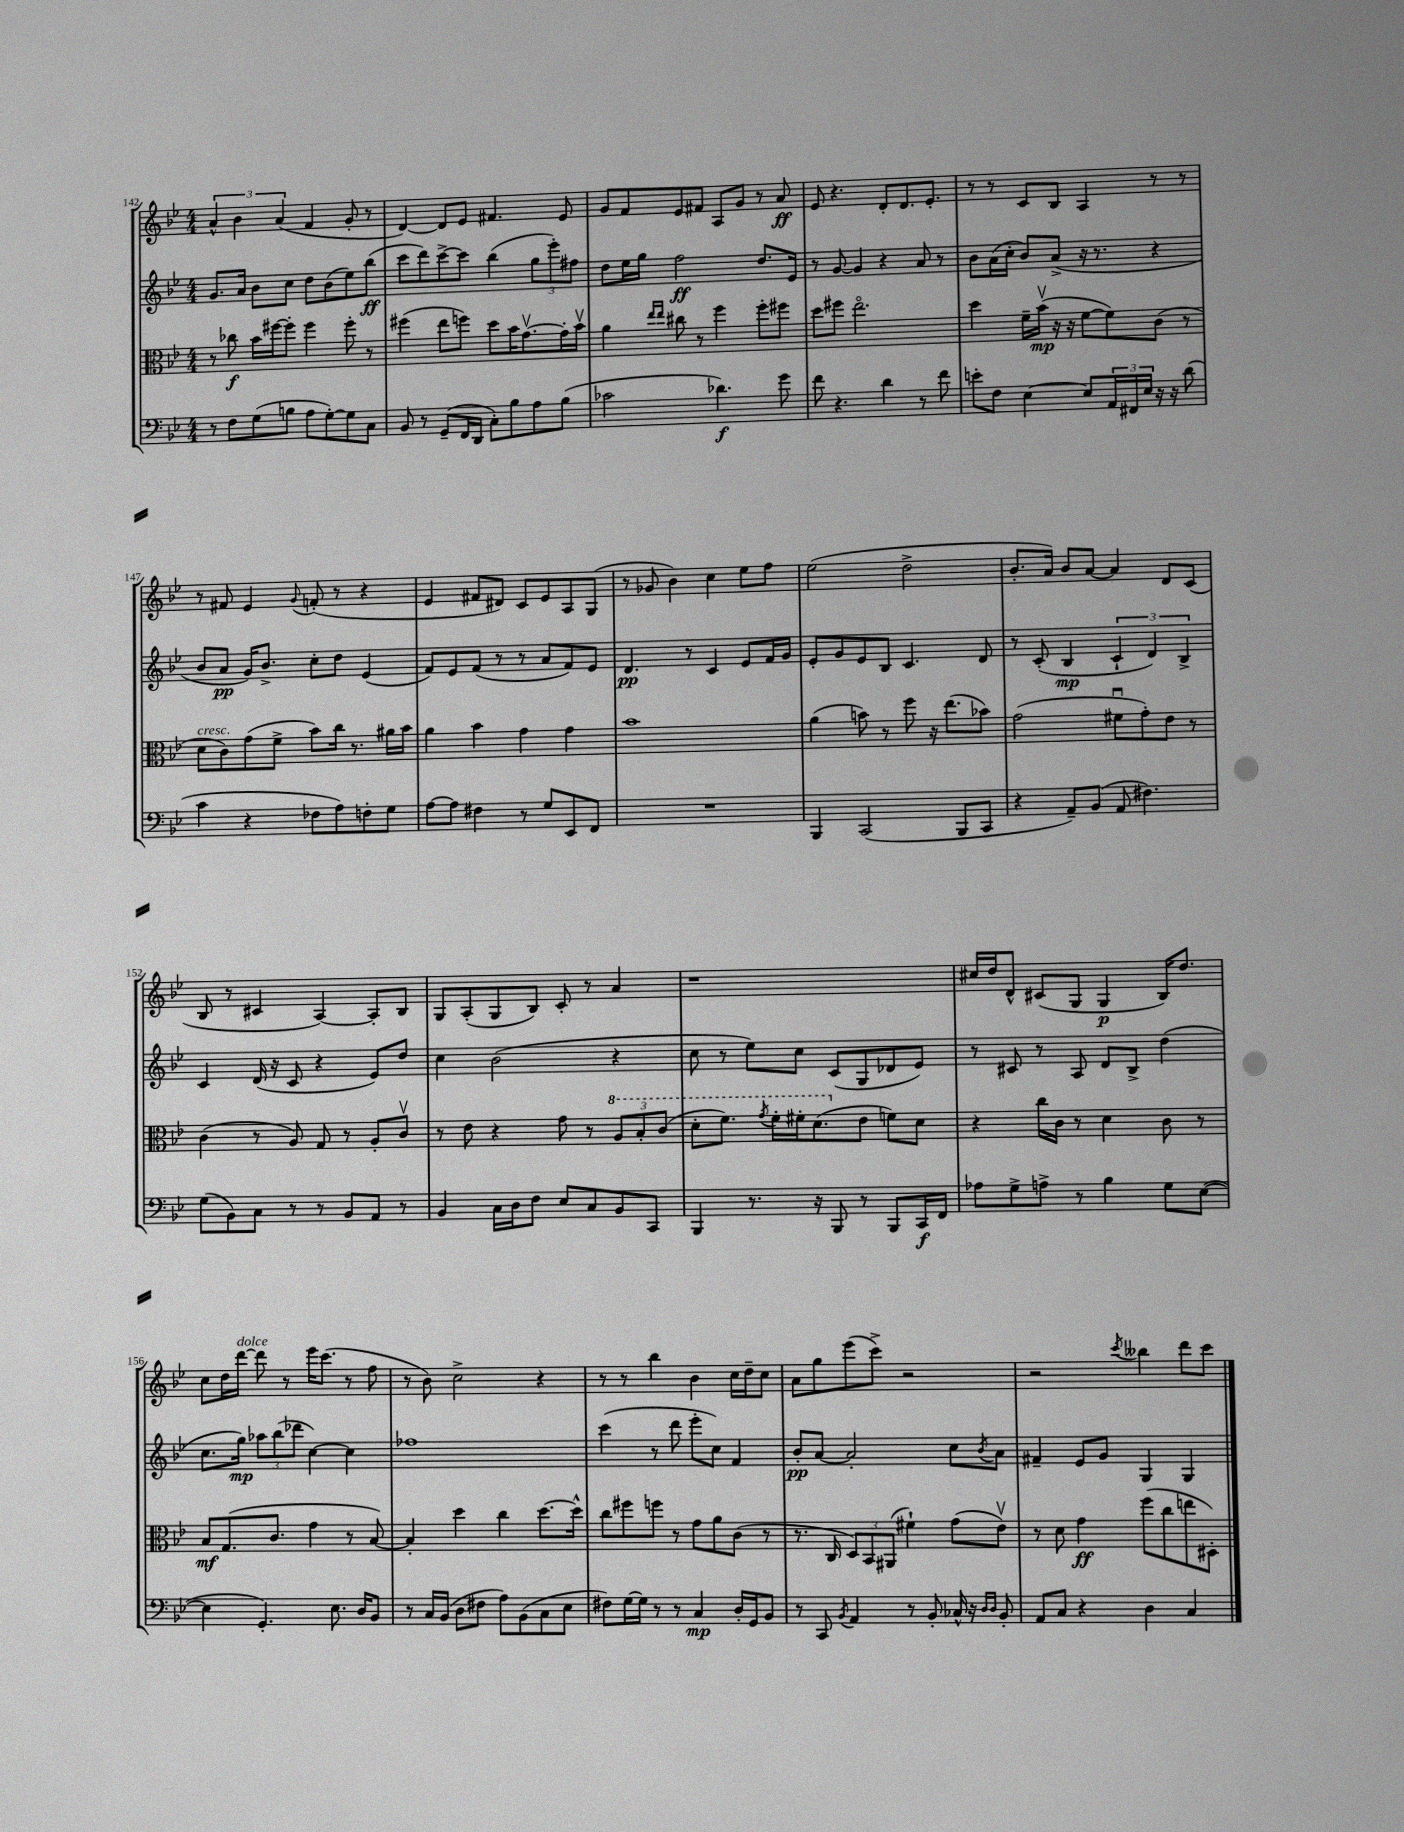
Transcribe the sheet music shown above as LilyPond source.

<<
\new StaffGroup <<
\new Staff = "s0" {
    \clef treble \key bes \major \numericTimeSignature \time 4/4
    \tuplet 3/2 { a'4-^ bes'4 a'4( } f'4 g'8-. r8 |
    d'4~) d'8 ees'8 fis'4. ees'8 |
    g'8 f'8 ees'8 fis'8 a8 g'8 r8 a'8\ff |
    ees'8 r4. d'8-. d'8. ees'8.-. |
    r8 r8 c'8 bes8 a4 r8 r8 |
    r8 fis'8 ees'4 \appoggiatura { g'8 } f'8-.( r8 r4 |
    ees'4 fis'8 dis'8) c'8 ees'8 a8 g8( |
    r8 ges'8 bes'4) c''4 ees''8 f''8 |
    ees''2( d''2-> |
    bes'8.-. a'16) bes'8 a'8~ a'4 d'8 c'8( |
    bes8 r8 cis'4 a4~) a8-. bes8 |
    g8 a8-.( g8 bes8) c'8-. r8 a'4 |
    r1 |
    cis''16 d''16 d'8-^ cis'8( g8 g4\p bes16) d''8. |
    c''8 d''16 d'''16~^\markup { \italic "dolce" } d'''8 r8 ees'''16 c'''8.( r8 f''8 |
    r8 bes'8) c''2-> r4 |
    r8 r8 bes''4 bes'4 c''16 d''16-- c''8 |
    a'8 g''8 ees'''8( c'''8->) r2 |
    r2 \acciaccatura { c'''8 } beses''4 d'''8 c'''8 \bar "|." |
}
\new Staff = "s1" {
    \clef treble \key bes \major \numericTimeSignature \time 4/4
    g'8. a'16 bes'8 c''8 d''8 bes'8( ees''8) bes''8\ff( |
    c'''8 d'''8) c'''8~-> c'''8 bes''4( \tuplet 3/2 { g''8 ees'''8-.) fis''8 } |
    d''8 ees''16 g''16 f''2\ff d''8. ees'16 |
    r8 g'8~ g'4 r4 a'8 r8 |
    bes'8 a'16( c''16-. bes'8) a'8->( r16 r8. r4 |
    bes'8 a'8\pp g'16) bes'8.-> c''8-. d''8 ees'4( |
    f'8) ees'8 f'8( r8 r8 a'8 f'8) ees'8 |
    d'4.\pp r8 c'4 ees'8 f'16 g'16 |
    ees'8-. g'8 ees'8 bes8 c'4. d'8 |
    r8 c'8-.( bes4\mp \tuplet 3/2 { c'4-! d'4) bes4-> } |
    c'4 d'16( r16 c'8 r4 ees'8) d''8 |
    c''4 bes'2( r4 |
    c''8 r8 ees''8) c''8 c'8( g8 des'8 ees'8) |
    r8 cis'8 r8 a8 d'8 bes8-> d''4( |
    c''8. g''16\mp) \tuplet 3/2 { aes''8 bes''8( des'''8 } c''4~) c''4 |
    fes''1 |
    c'''4( r8 d'''8 ees'''8-. c''8) f'4 |
    bes'8-.\pp a'8~ a'2-. c''8 \acciaccatura { bes'8 } a'8 |
    fis'4-- ees'8 g'8 g4 g4 \bar "|." |
}
\new Staff = "s2" {
    \clef alto \key bes \major \numericTimeSignature \time 4/4
    r8 ces''8\f bes'16 fis''16~ fis''8-. fis''4 fis''8-. r8 |
    fis''4( ees''8 f''8) d''8 bes'16 g'8.~\upbow g'16-. bes'16\upbow |
    a'4 \grace { ees''16 ees''16 } cis''8 r8 f''4 f''8-. fis''8 |
    d''8 fis''8 ees''2.\flageolet |
    d''4 f'16-- bes'16\upbow\mp( r16 r16 f'8~ f'8) c'8( r8 |
    d'8^\markup { \italic "cresc." } c'8) g'8( f'8-> bes'8) c''16 r8. ais'16 bes'16 |
    a'4 bes'4 g'4 g'4 |
    bes'1 |
    a'4( b'8) r8 f''8 r16 ees''8.( bes'8) |
    g'2( fis'8\downbow g'8-.) ees'8 r8 |
    c'4( r8 a8) g8 r8 a8-. c'8\upbow |
    r8 ees'8 r4 g'8 r8 \tuplet 3/2 { \ottava #1 a'8 bes'8-. c''8( } |
    d''8-. f''8.) \acciaccatura { g''8 } f''16-. fis''16-. d''8.( \ottava #0 ees'8 f'!8) d'8 |
    r4 c''16 c'16 r8 d'4 c'8 r8 |
    bes8\mf g8.( c'8. g'4 r8 bes8~) |
    bes4-. d''4 c''4 d''8.~ d''16-^ |
    c''8 fis''8 f''8 r8 g'8 a'8 c'8( r8 |
    r8. c16 \tuplet 3/2 { d8) bes,8 ais,8( } fis'4-!) g'8( ees'8\upbow) |
    r8 d'8 g'4\ff f''8( c''8 e''8 dis8-.) \bar "|." |
}
\new Staff = "s3" {
    \clef bass \key bes \major \numericTimeSignature \time 4/4
    r8 f8 g8( b8 a8 g8~-.) g8 c8 |
    bes,8 r8 g,8--( f,16 d,16 c8-.) bes8 a8 bes8( |
    ces'2 des'4.\f) g'8 |
    f'8 r4. d'4 r8 f'8 |
    e'8-. f8 ees4~ ees8 \tuplet 3/2 { a,16 fis,16 ees16 } r16 r16 d'8( |
    c'4 r4 fes8 a8) f8-. g8 |
    a8~ a8 fis4 r8 g8 ees,8 f,8 |
    R1 |
    bes,,4 c,2( bes,,8 c,8 |
    r4 a,8--) bes,8( a,8 fis4.) |
    g8( bes,8) c8 r8 r8 bes,8 a,8 r8 |
    bes,4 c16 d16 f8 ees8 c8 bes,8 c,8 |
    bes,,4 r8. r16 bes,,8 r8 bes,,8 c,16\f f,16 |
    aes8 g8-> a8-> r8 bes4 g8 ees8~( |
    ees4 g,4.-.) ees8. d16 bes,8 |
    r8 c16 bes,16( d8 fis8 a8) bes,8( c8 ees8 |
    fis8) g16~ g16 r8 r8 c4\mp d16-. g,16 bes,8 |
    r8 c,8 \acciaccatura { bes,8 } a,4 r8 bes,8-. ces16-^ r16 \grace { d16 d16 } bes,8-. |
    a,8 c8 r4 d4 c4 \bar "|." |
}
>>
>>
\layout { \context { \Score currentBarNumber = #142 } }
